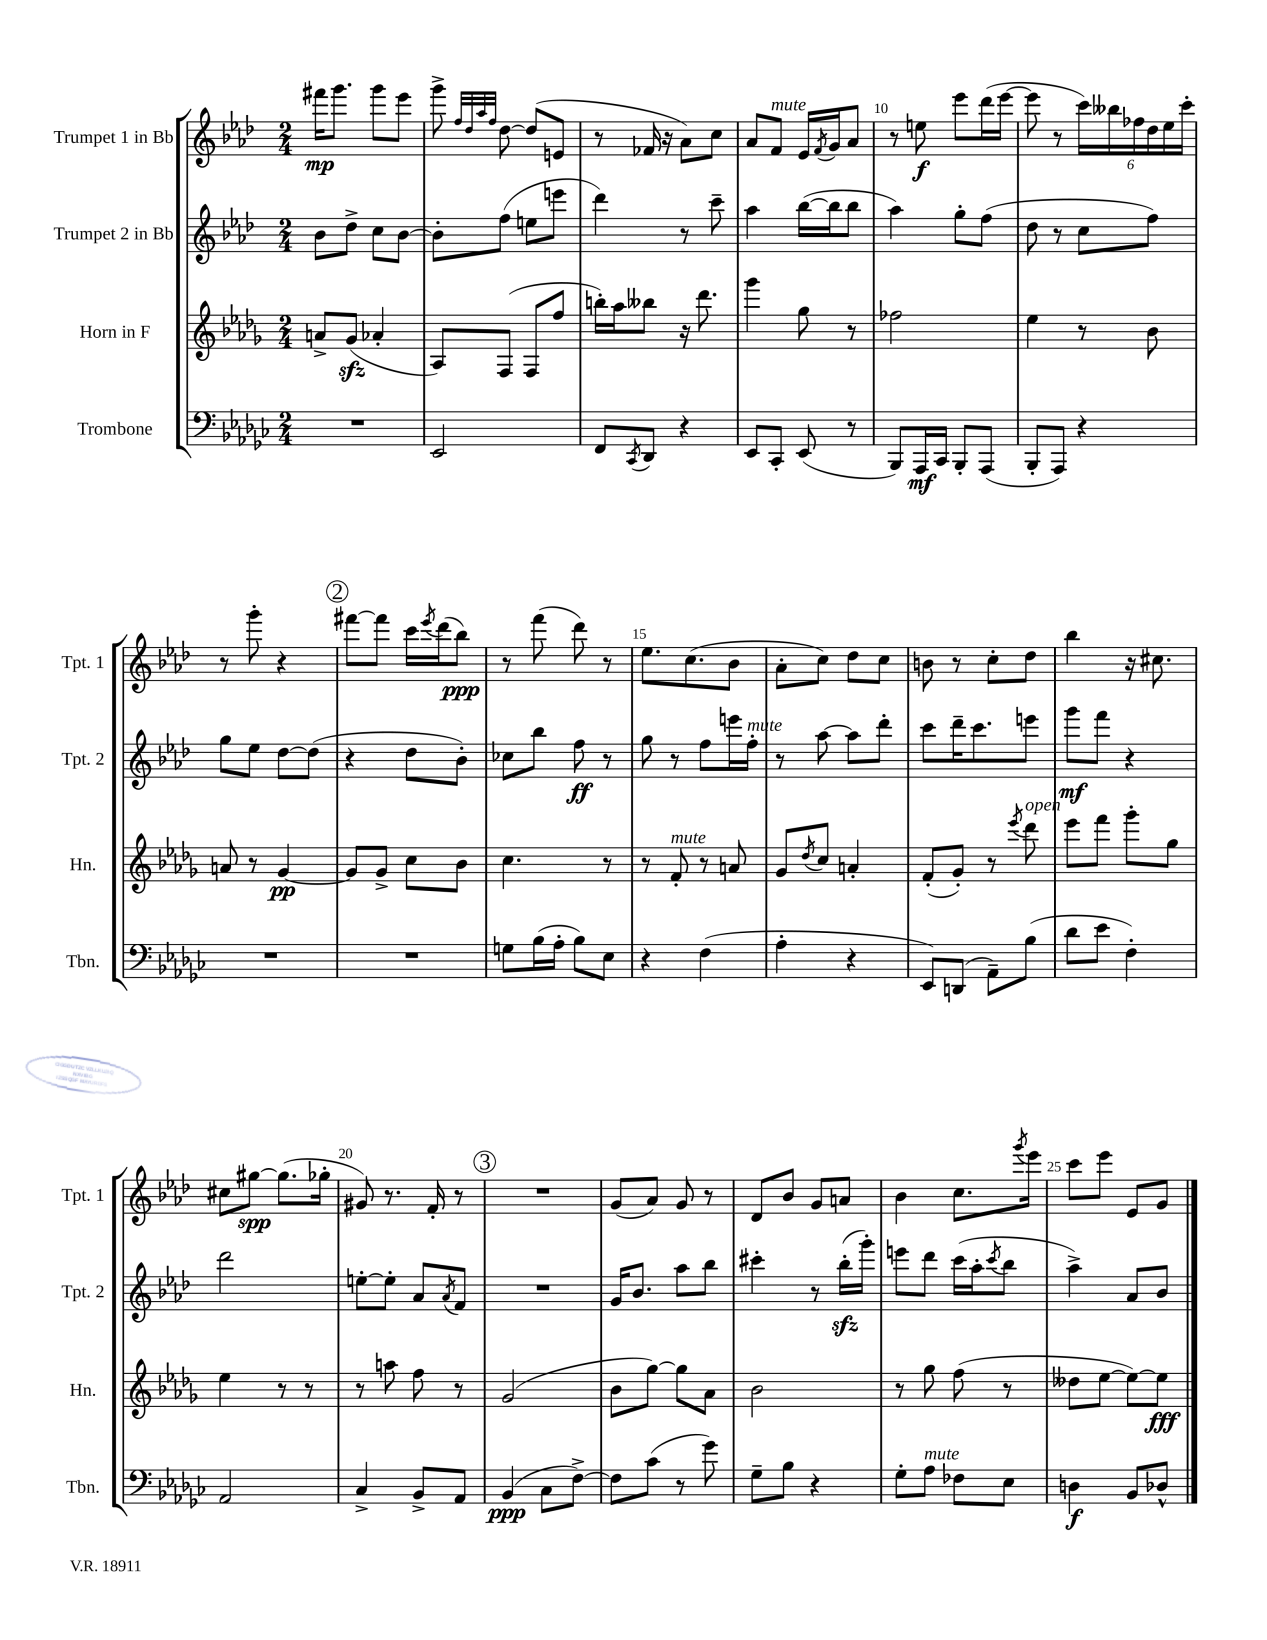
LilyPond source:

<<
\new StaffGroup <<
\new Staff = "s0" \with { instrumentName = "Trumpet 1 in Bb" shortInstrumentName = "Tpt. 1" } {
    \clef treble \key aes \major \numericTimeSignature \time 2/4
    fis'''16\mp g'''8. g'''8 ees'''8 |
    g'''8-> \grace { f''32 des''32 aes''32 f''32 } des''8~ des''8( e'8 |
    r8 fes'16 r16 aes'8) c''8 |
    aes'8 f'8^\markup { \italic "mute" } ees'16 \acciaccatura { f'8 } g'16 aes'8 |
    r8 e''8\f ees'''8 des'''16( ees'''16~ |
    ees'''8 r8 \tuplet 6/4 { c'''16) beses''16 fes''16 des''16 ees''16 c'''16-. } |
    r8 g'''8-. r4 |
    \mark \markup { \circle "2" } fis'''8~ fis'''8 c'''16 \acciaccatura { ees'''8 } des'''16( bes''8\ppp) |
    r8 f'''8( des'''8) r8 |
    ees''8. c''8.( bes'8 |
    aes'8-. c''8) des''8 c''8 |
    b'8 r8 c''8-. des''8 |
    bes''4 r16 cis''8. |
    cis''8 gis''8~\spp gis''8.( ges''16-. |
    gis'8) r8. f'16-. r8 |
    \mark \markup { \circle "3" } R2 |
    g'8( aes'8) g'8 r8 |
    des'8 bes'8 g'8 a'8 |
    bes'4 c''8. \acciaccatura { g'''8 } ees'''16 |
    c'''8 ees'''8 ees'8 g'8 \bar "|." |
}
\new Staff = "s1" \with { instrumentName = "Trumpet 2 in Bb" shortInstrumentName = "Tpt. 2" } {
    \clef treble \key aes \major \numericTimeSignature \time 2/4
    bes'8 des''8-> c''8 bes'8~ |
    bes'8-. f''8( e''8 e'''8 |
    des'''4) r8 c'''8-- |
    aes''4 bes''16~( bes''16 bes''8 |
    aes''4) g''8-. f''8( |
    des''8 r8 c''8 f''8) |
    g''8 ees''8 des''8~ des''8( |
    \mark \markup { \circle "2" } r4 des''8 bes'8-.) |
    ces''8 bes''8 f''8\ff r8 |
    g''8 r8 f''8 e'''16 f''16-.^\markup { \italic "mute" } |
    r8 aes''8~ aes''8 des'''8-. |
    c'''8 des'''16-- c'''8. e'''8 |
    g'''8\mf f'''8 r4 |
    des'''2 |
    e''8~-. e''8-. aes'8 \acciaccatura { aes'8 } f'8 |
    \mark \markup { \circle "3" } R2 |
    g'16 bes'8. aes''8 bes''8 |
    cis'''4-. r8 bes''16-.\sfz( g'''16-.) |
    e'''8 des'''8 c'''16( aes''16-. \acciaccatura { c'''8 } bes''8 |
    aes''4->) aes'8 bes'8 \bar "|." |
}
\new Staff = "s2" \with { instrumentName = "Horn in F" shortInstrumentName = "Hn." } {
    \clef treble \key des \major \numericTimeSignature \time 2/4
    a'8-> ges'8\sfz( aes'4-. |
    aes8) f8( f8 f''8 |
    b''16-.) aes''16 beses''8 r16 des'''8. |
    ges'''4 ges''8 r8 |
    fes''2 |
    ees''4 r8 bes'8 |
    a'8 r8 ges'4~\pp |
    \mark \markup { \circle "2" } ges'8 ges'8-> c''8 bes'8 |
    c''4. r8 |
    r8 f'8-.^\markup { \italic "mute" } r8 a'8 |
    ges'8 \acciaccatura { des''8 } c''8 a'4-. |
    f'8-.( ges'8-.) r8 \acciaccatura { ees'''8 } des'''8^\markup { \italic "open" } |
    ees'''8 f'''8 ges'''8-. ges''8 |
    ees''4 r8 r8 |
    r8 a''8 f''8 r8 |
    \mark \markup { \circle "3" } ges'2( |
    bes'8 ges''8~) ges''8 aes'8 |
    bes'2 |
    r8 ges''8 f''8( r8 |
    deses''8 ees''8~ ees''8~) ees''8\fff \bar "|." |
}
\new Staff = "s3" \with { instrumentName = "Trombone" shortInstrumentName = "Tbn." } {
    \clef bass \key ges \major \numericTimeSignature \time 2/4
    R2 |
    ees,2 |
    f,8 \acciaccatura { ces,8 } des,8 r4 |
    ees,8 ces,8-. ees,8( r8 |
    bes,,8) aes,,16\mf ces,16 bes,,8-. aes,,8( |
    bes,,8-. aes,,8) r4 |
    R2 |
    \mark \markup { \circle "2" } R2 |
    g8 bes16( aes16-. bes8) ees8 |
    r4 f4( |
    aes4-. r4 |
    ees,8) d,8( aes,8--) bes8( |
    des'8 ees'8 f4-.) |
    aes,2 |
    ces4-> bes,8-> aes,8 |
    \mark \markup { \circle "3" } bes,4\ppp( ces8 f8~->) |
    f8 ces'8( r8 ges'8) |
    ges8-- bes8 r4 |
    ges8-. aes8^\markup { \italic "mute" } fes8 ees8 |
    d4\f bes,8 des8-^ \bar "|." |
}
>>
>>
\layout { \context { \Score currentBarNumber = #6 \override BarNumber.break-visibility = ##(#f #t #t) barNumberVisibility = #(every-nth-bar-number-visible 5) } }
